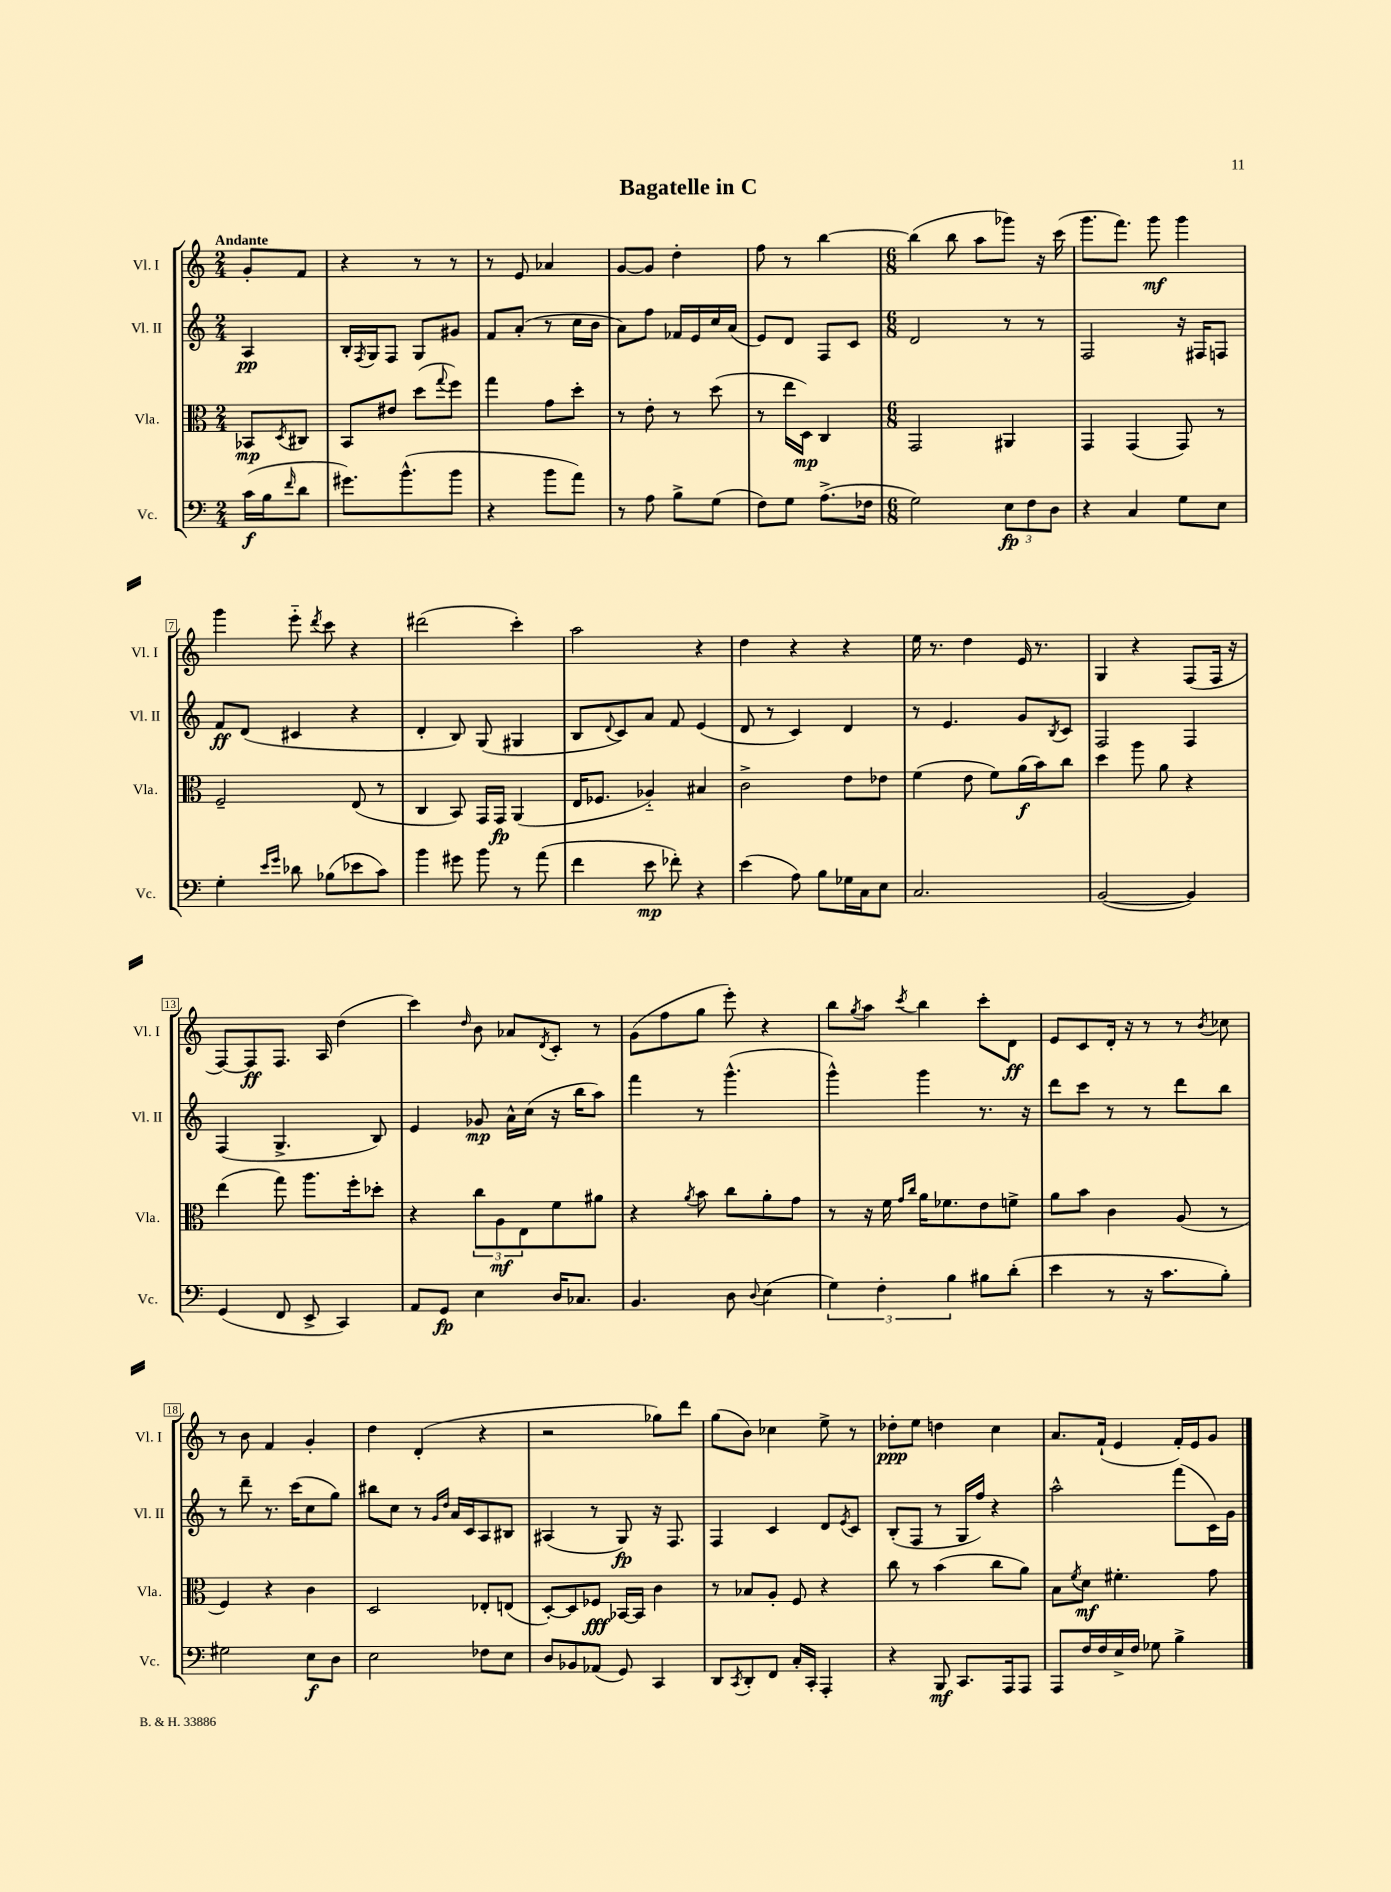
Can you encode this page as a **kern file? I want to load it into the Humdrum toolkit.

**kern	**kern	**kern	**kern
*staff4	*staff3	*staff2	*staff1
*clefF4	*clefC3	*clefG2	*clefG2
*k[]	*k[]	*k[]	*k[]
*M2/4	*M2/4	*M2/4	*M2/4
(16c	8BB-	4A	8g'
16B	.	.	.
16qqf	8qD	.	.
8d	8C#	.	8f
=	=	=	=
8.g#)	8BB	16B'	4r
.	.	8qF	.
.	.	16G	.
.	8e#	8F	.
(8.b^^	.	.	.
.	(8dd	8G	8r
.	8qqgg	.	.
8b	8ff)	8g#	8r
=	=	=	=
4r	4gg	8f	8r
.	.	(8a'	8e
8b	8g	8r	4a-
8a)	8dd'	16cc	.
.	.	16b	.
=	=	=	=
8r	8r	8a)	[8g
8A	8e'	8ff	8g]
8B^	8r	16f-	4dd'
.	.	16e	.
(8G	(8dd	16cc	.
.	.	(16a	.
=	=	=	=
8F)	8r	8e)	8ff
8G	16ee	8d	8r
.	16D)	.	.
(8.A^	4C	8F	[4bb
.	.	8c	.
16F-	.	.	.
=	=	=	=
*M6/8	*M6/8	*M6/8	*M6/8
2G)	2GG	2d	(4bb]
.	.	.	8bb
.	.	.	8aa
12E	4AA#	8r	8ggg-)
12F	.	.	.
.	.	8r	16r
12D	.	.	.
.	.	.	(16ccc
=	=	=	=
4r	4GG	2F	8.ggg
.	.	.	8.fff)
4C	(4GG	.	.
.	.	.	8ggg
8G	8GG)	16r	4ggg
.	.	16F#	.
8E	8r	8F	.
=	=	=	=
4G'	2F~	8f	4ggg
.	.	(8d	.
16qqe	.	.	.
16qqg	.	.	.
8d-	.	4c#	8eee'~
.	.	.	8qddd
(8B-	.	.	8ccc
8e-	(8E	4r	4r
8c)	8r	.	.
=	=	=	=
4b	4C	4d'	(2ddd#
8g#	8BB)	8B)	.
8b	16GG	(8G	.
.	16GG	.	.
8r	(4AA	4G#	4ccc')
(8a	.	.	.
=	=	=	=
4f	16E	8B	2aa
.	8.F-	.	.
.	.	8qqd	.
.	.	8c)	.
8e	4A-'~)	8a	.
8f-')	.	8f	.
4r	4B#	(4e	4r
=	=	=	=
(4e	2c^	8d	4dd
.	.	8r	.
8A)	.	4c)	4r
8B	.	.	.
16G-	8e	4d	4r
16C	.	.	.
8E	8e-	.	.
=	=	=	=
2.C	(4f	8r	16ee
.	.	.	8.r
.	.	4.e	.
.	8e	.	4dd
.	8f)	.	.
.	(16a	8g	16e
.	16b)	.	8.r
.	.	8qB	.
.	8cc	8c	.
=	=	=	=
([2BB	4dd	2F	4G
.	8aa	.	4r
.	8a	.	.
4BB])	4r	4F	(8F
.	.	.	16F
.	.	.	16r
=	=	=	=
(4GG	(4ee	(4F	[8F)
.	.	.	8F]
8FF	8gg)	4.G^	8.F
8EE^	8.aa	.	.
.	.	.	16A
4CC)	.	.	(4dd
.	16ff'	.	.
.	8dd-'	8B)	.
=	=	=	=
8AA	4r	4e	4ccc)
8GG	.	.	.
.	.	.	16qqdd
4E	12cc	8g-	8b
.	12A	.	.
.	.	16a^^	8a-
.	12E	.	.
.	.	(16cc	.
.	.	.	8qd
16D	8f	16r	8c'
8.C-	.	16bb	.
.	8a#	8aa)	8r
=	=	=	=
4.BB	4r	4fff	(8g
.	.	.	8ff
.	8qa	.	.
.	8b	8r	8gg
8D	8cc	(4.ggg^^	8eee')
8qqD	.	.	.
(4E	8a'	.	4r
.	8g	.	.
=	=	=	=
6G)	8r	4ggg^^)	8bb
.	.	.	8qgg
.	16r	.	8aa
6F'	.	.	.
.	16f	.	.
.	16qqg	.	.
.	16qqcc	.	8qccc
.	16a	4ggg	4bb
.	8.f-	.	.
6B	.	.	.
8B#	8e	8.r	8ccc'
(8d'	8f^	.	8d
.	.	16r	.
=	=	=	=
4e	8a	8ddd	8e
.	8b	8ccc	8c
8r	4c	8r	16d'
.	.	.	16r
16r	.	8r	8r
8.c	.	.	.
.	(8A	8ddd	8r
.	.	.	8qb
8B')	8r	8bb	8cc-
=	=	=	=
2G#	4F)	8r	8r
.	.	8ddd~	8b
.	4r	8.r	4f
.	.	(16ccc	.
8E	4c	8cc	4g'
8D	.	8gg)	.
=	=	=	=
2E	2D	8bb#	4dd
.	.	8cc	.
.	.	8r	(4d'
.	.	16qqg	.
.	.	16qqdd	.
.	.	16a	.
.	.	16c	.
8F-	8E-'	8A	4r
8E	(8E	8B#	.
=	=	=	=
8D	[8D')	(4A#	2r
8BB-	8D]	.	.
(8AA-	8F-	8r	.
8GG)	[16BB-	8G)	.
.	16BB-]	.	.
4CC	4c	16r	8gg-)
.	.	8.F	.
.	.	.	8ddd
=	=	=	=
8DD	8r	4F	(8gg
8qCC	.	.	.
8DD'	8B-	.	8b)
8FF	8A'	4c	4cc-
16C'	8F	.	.
16CC'	.	.	.
4AAA'	4r	8d	8ee^
.	.	8qe	.
.	.	8c	8r
=	=	=	=
4r	8cc	(8B'	8dd-'
.	8r	8F	8ee
8BBB	(4b	8r	4dd
8.CC	.	16G	.
.	.	16ff)	.
.	8cc	4r	4cc
16AAA	.	.	.
8AAA	8a)	.	.
=	=	=	=
8AAA	8B	2aa^^	8.a
.	8qf	.	.
16F	8d	.	.
16F	.	.	(16f`
16E^	4.f#'	.	4e
16F	.	.	.
8G-	.	.	.
4B^	.	(8fff	16f')
.	.	.	16e
.	8g	16c)	8g
.	.	16g	.
==	==	==	==
*-	*-	*-	*-
